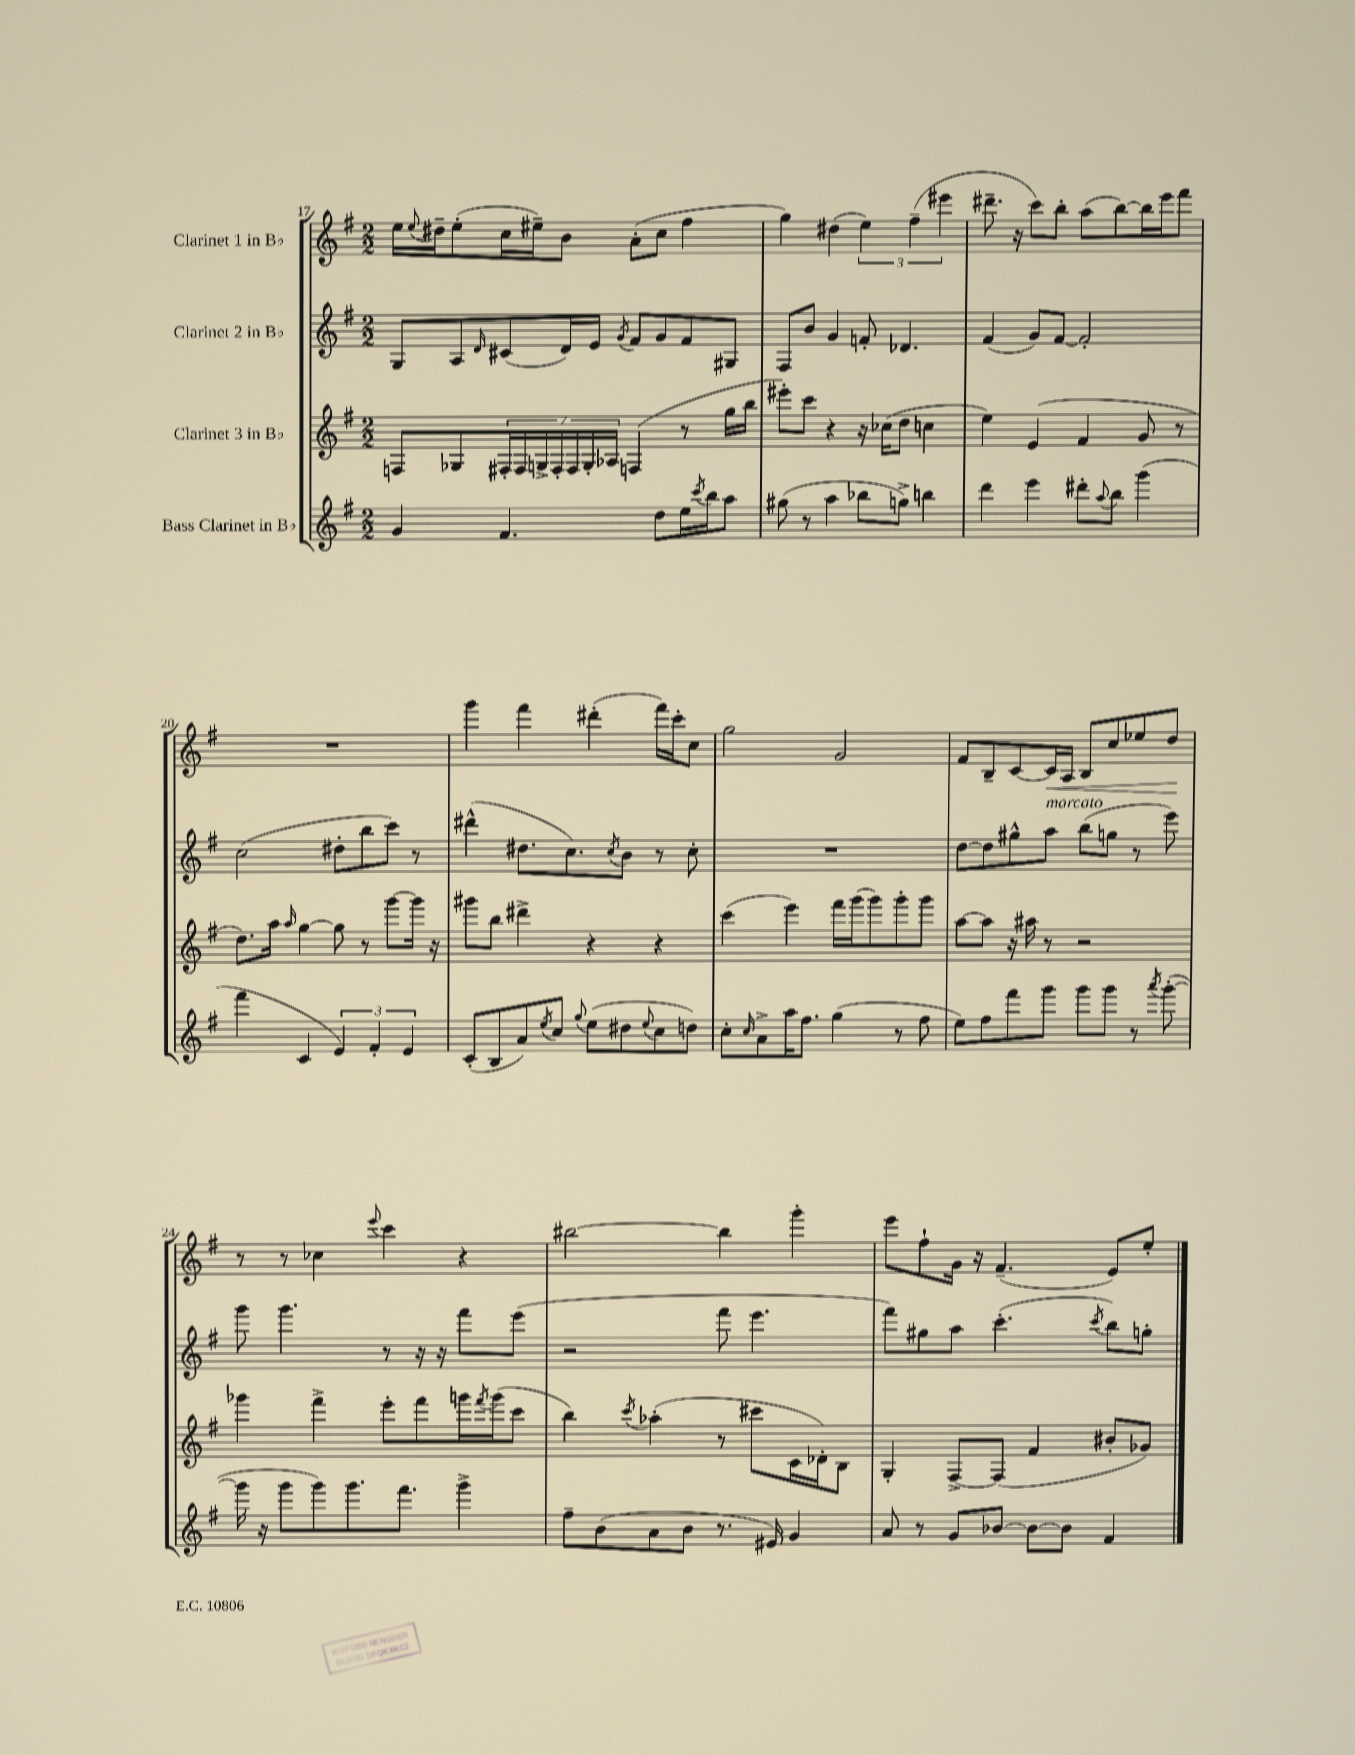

**kern	**kern	**kern	**kern
*staff4	*staff3	*staff2	*staff1
*clefG2	*clefG2	*clefG2	*clefG2
*k[f#]	*k[f#]	*k[f#]	*k[f#]
*M2/2	*M2/2	*M2/2	*M2/2
4g/	8F/L	8G/L	16ee\LL
.	.	.	8qqee/
.	.	.	16dd#~\J
.	8G-/	8A/	(8ee'\
.	.	16qqd/	.
4.f#/	28F#'/L	(8c#/	16cc\L
.	28F#/	.	.
.	.	.	16ee#~\J)
.	28G^/	.	.
.	28F#'/	.	.
.	.	16d/L)	8b\J
.	28F#/	.	.
.	28G'/	.	.
.	.	16e/JJ	.
.	28A-/JJ	.	.
.	.	8qg/	.
.	(4F/	8f#/L	(8a'\L
8dd\L	.	8g/	8cc\J
16ee\L	8r	8f#/	4ff#\
8qccc/	.	.	.
16bb\J	.	.	.
8aa\J	16gg\LL	8G#/J	.
.	16bb\JJ	.	.
=	=	=	=
(8gg#\	8eee#'\L)	8F#/L	4gg\)
8r	8ccc\J	8b/J	.
4aa\	4r	4g/	(4dd#\
8bb-\L	16r	8f'/	6ee\)
.	(16cc-\LK	.	.
8gg^\J)	8dd\J	4.d-/	.
.	.	.	(6ff#~\
4bb\	4cc\	.	.
.	.	.	6eee#\
=	=	=	=
4ddd\	4ee\)	(4f#/	8.ddd#~\
.	.	.	16r
4eee\	(4e/	8g/L)	8ccc\L)
.	.	[8f#/J	8bb'\J
8ddd#'\L	4f#/	2f#'/]	(8aa\L
8qqaa/	.	.	.
8bb\J	.	.	[8bb\)
(4ggg\	8g/	.	16bb\]L
.	.	.	16eee\J
.	8r	.	8fff#\J
=	=	=	=
4fff#\	8.dd\L)	(2cc\	1r
.	16aa\Jk	.	.
.	16qqaa/	.	.
4c/	[4gg\	.	.
6e/)	8gg\]	8dd#'\L	.
.	8r	8bb\	.
6f#'/	.	.	.
.	[8ggg\L	8ccc\J)	.
6e/	.	.	.
.	16ggg\]Jk	8r	.
.	16r	.	.
=	=	=	=
(8c'/L	8ggg#\L	(4ddd#^^\	4ggg\
8B/	8bb\J	.	.
8a/)	4ddd#^\	8.dd#\L	4fff#\
8qee/	.	.	.
8cc/J	.	.	.
.	.	8.cc\)	.
8qqgg/	.	.	.
(8ee\L	4r	.	(4ddd#'\
.	.	8qcc/	.
8dd#\	.	8b\J	.
8qqee/	.	.	.
8cc\	4r	8r	16fff#\LL)
.	.	.	16ccc'\J
8dd\J)	.	8cc'\	8cc\J
=	=	=	=
8cc'\L	(4ccc\	1r	2gg\
16qqcc/	.	.	.
8a^\	.	.	.
16aa\K	4eee\)	.	.
8.ff#\J	.	.	.
(4gg\	16fff#\LL	.	2g/
.	(16ggg\J	.	.
.	8ggg\)	.	.
8r	8ggg'\	.	.
8ff#\	8ggg\J	.	.
=	=	=	=
8ee\L)	[8aa\L	[8dd\L	8f#/L
8ff#\	8aa\]J	8dd\]	8B~/
8fff#\	16r	8gg#^^\	[8c/
.	16aa#\	.	.
8ggg\J	8r	8aa\J	16c/]L
.	.	.	16A/JJ
8ggg\L	2r	(8bb\L	8B/L
8ggg\J	.	8gg\J	8cc/
8r	.	8r	8ee-/
8qaaa/	.	.	.
([8ggg'\	.	8eee\)	8dd/J
=	=	=	=
16ggg\]	4ggg-\	8ggg\	8r
16r	.	.	.
8ggg\L	.	4.ggg\	8r
8ggg\)	4fff#^\	.	4cc-\
8.ggg\	.	.	.
.	.	.	8qqeee/
.	8eee'\L	8r	4ccc\
8.fff#\J	.	.	.
.	8fff#\	16r	.
.	.	16r	.
4ggg^\	16ggg\L	8fff#\L	4r
.	8qfff#/	.	.
.	(16ggg\J	.	.
.	8ccc\J	(8eee\J	.
=	=	=	=
8ff#~\L	4bb\)	2r	[2bb#\
(8b\	.	.	.
.	8qccc/	.	.
8a\	(4aa-'\	.	.
8b\J	.	.	.
8.r	8r	8fff#\	4bb#\]
.	8ccc#\L	4.eee\	.
16e#/)	.	.	.
4g/	16c\L	.	4ggg'\
.	16d-'\J)	.	.
.	8B\J	.	.
=	=	=	=
8a/	4G'/	8fff#\L)	8eee\L
8r	.	8gg#\	8ff#`\
8g/L	[8F#^/L	8aa\J	16g\Jk
.	.	.	16r
[8b-/J	(8F#/]J	(4.ccc'\	(4.f#~/
8b-\_L	4f#/	.	.
8b-\]J	.	.	.
.	.	8qccc/	.
4f#/	8b#'/L	8bb\L)	8e/L)
.	8g-/J)	8gg'\J	8ee'/J
==	==	==	==
*-	*-	*-	*-
